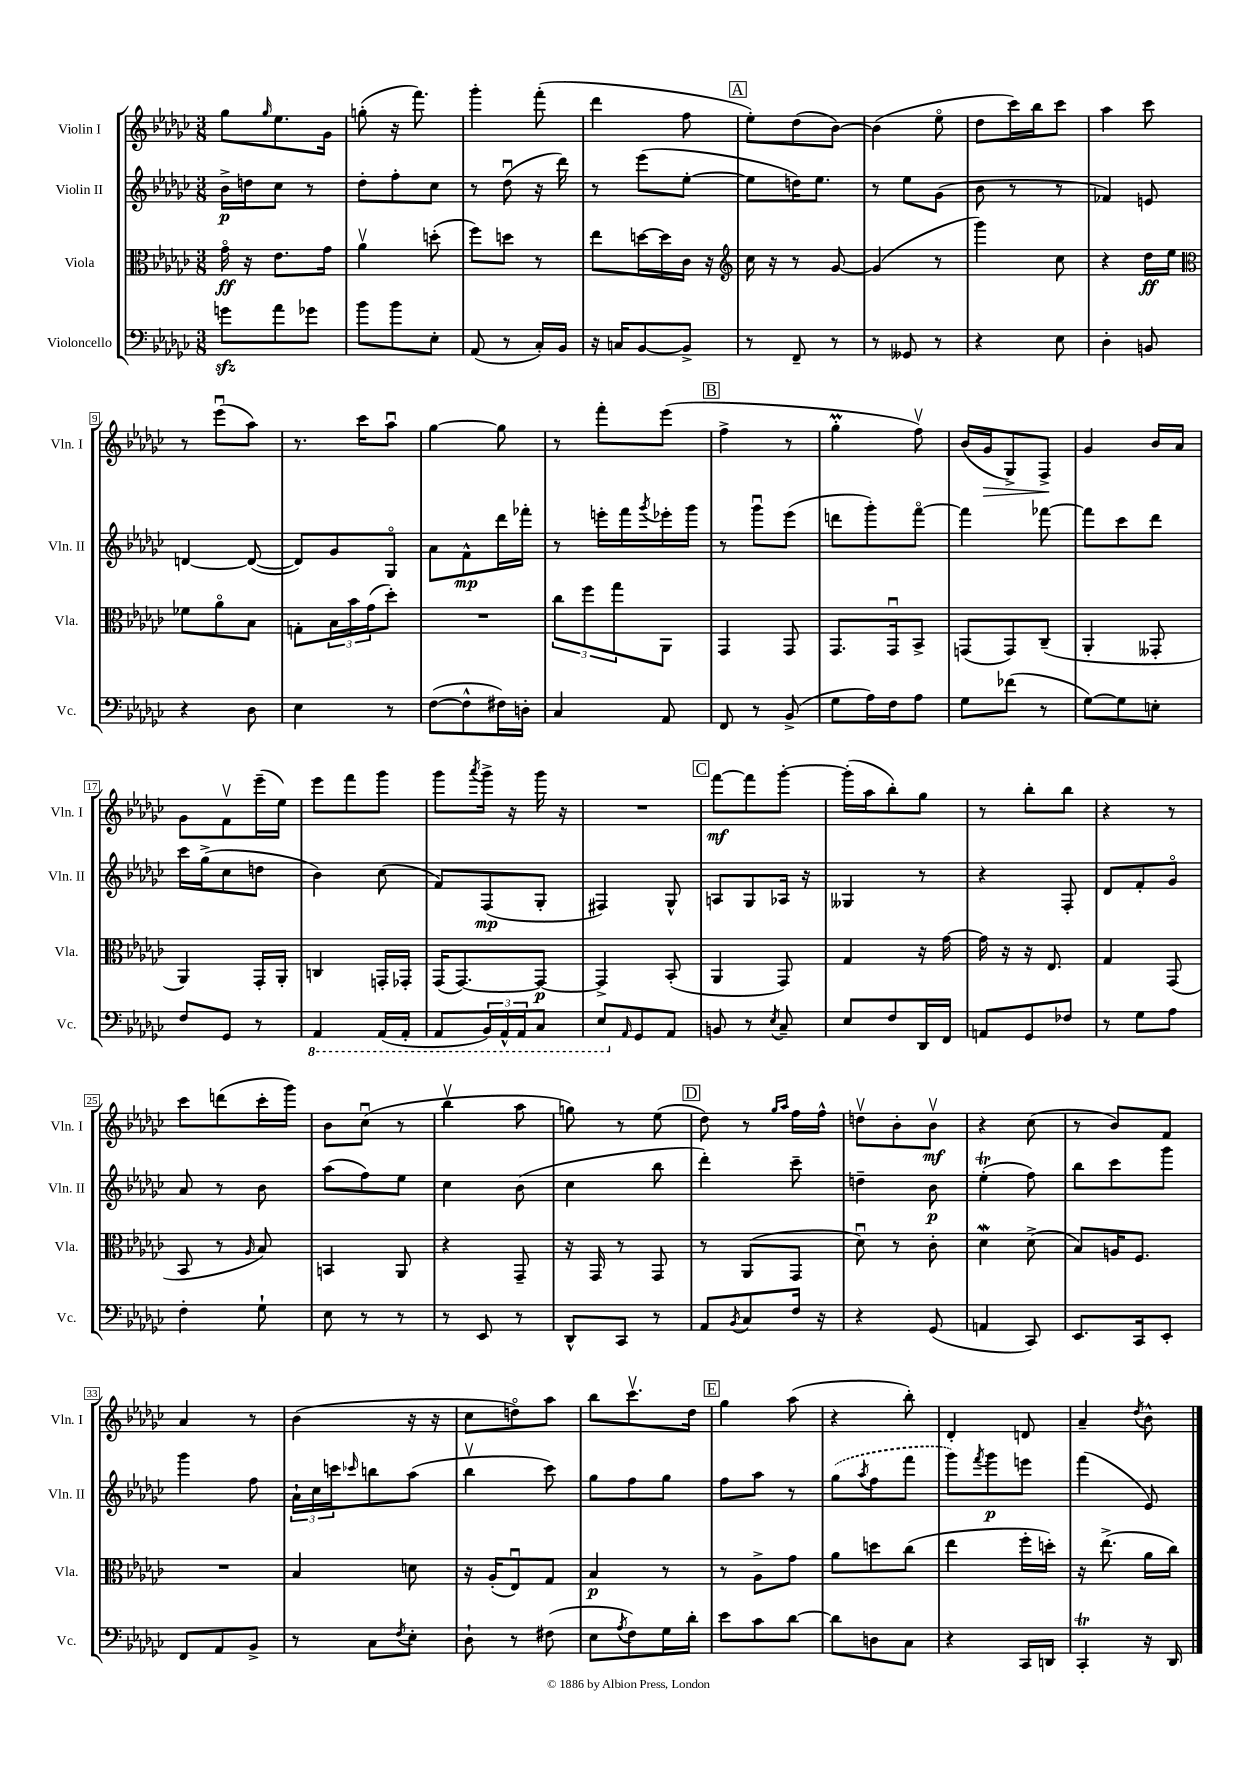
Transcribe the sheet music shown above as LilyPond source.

<<
\new StaffGroup <<
\new Staff = "s0" \with { instrumentName = "Violin I" shortInstrumentName = "Vln. I" } {
    \clef treble \key ges \major \numericTimeSignature \time 3/8
    ges''8 \grace { ges''16 } ees''8. ges'16 |
    g''8-.( r16 f'''8.) |
    ges'''4-. f'''8-.( |
    des'''4 f''8 |
    \mark \markup { \box "A" } ees''8-.) des''8( bes'8~) |
    bes'4( ees''8\flageolet |
    des''8 ces'''16) bes''16 ces'''8 |
    aes''4 ces'''8 |
    r8 ees'''8\downbow( aes''8) |
    r8. ces'''16 aes''8\downbow |
    ges''4~ ges''8 |
    r8 f'''8-. ees'''8( |
    \mark \markup { \box "B" } f''4-> r8 |
    ges''4-.\prall f''8\upbow) |
    bes'16( ges'16\> ges8->) f8->\! |
    ges'4 bes'16 aes'16 |
    ges'8 f'8\upbow ees'''16--( ees''16) |
    ees'''8 f'''8 ges'''8 |
    ges'''8 \acciaccatura { aes'''8 } ges'''16-> r16 ges'''16 r16 |
    R4. |
    \mark \markup { \box "C" } f'''8~\mf f'''8 ges'''8~-. |
    ges'''16-.( aes''16 bes''8-.) ges''8 |
    r8 bes''8-. bes''8 |
    r4 r8 |
    ces'''8 d'''8( ces'''16-. ges'''16) |
    bes'8 ces''8\downbow( r8 |
    bes''4\upbow aes''8 |
    g''8) r8 ees''8( |
    \mark \markup { \box "D" } des''8) r8 \grace { ges''16 aes''16 } f''16 f''16-^ |
    d''8\upbow bes'8-. bes'8\upbow\mf |
    r4 ces''8( |
    r8 bes'8) f'8 |
    aes'4 r8 |
    bes'4( r16 r16 |
    ces''8 d''8\flageolet) aes''8 |
    bes''8 ces'''8.\upbow des''16 |
    \mark \markup { \box "E" } ges''4 aes''8( |
    r4 bes''8-.) |
    des'4-. d'8 |
    aes'4-- \acciaccatura { des''8 } bes'8-^ \bar "|." |
}
\new Staff = "s1" \with { instrumentName = "Violin II" shortInstrumentName = "Vln. II" } {
    \clef treble \key ges \major \numericTimeSignature \time 3/8
    bes'16->\p d''16 ces''8 r8 |
    des''8-. f''8-. ces''8 |
    r8 des''8\downbow( r16 des'''16) |
    r8 ees'''8( ees''8~-. |
    \mark \markup { \box "A" } ees''8 d''16) ees''8. |
    r8 ees''8 ges'8( |
    bes'8 r8 r8 |
    fes'4) e'8 |
    d'4~ d'8~( |
    d'8) ges'8 ges8\flageolet |
    aes'8 f'8-^\mp des'''16 fes'''16-. |
    r8 e'''16-. f'''16 \acciaccatura { ges'''8 } ees'''16-. ges'''16 |
    \mark \markup { \box "B" } r8 ges'''8\downbow ees'''8( |
    d'''8 ges'''8-.) f'''8~\flageolet |
    f'''4 fes'''8~ |
    fes'''8 ces'''8 des'''8 |
    ces'''16 ges''16->( ces''8 d''8 |
    bes'4) ces''8( |
    f'8) f8\mp( ges8-. |
    fis4) ges8-^ |
    \mark \markup { \box "C" } a8 ges8 aes16 r16 |
    geses4 r8 |
    r4 f8-. |
    des'8 f'8-. ges'8\flageolet |
    aes'8 r8 bes'8 |
    aes''8( f''8) ees''8 |
    ces''4 bes'8( |
    ces''4 bes''8 |
    \mark \markup { \box "D" } des'''4-.) ces'''8-- |
    d''4-- bes'8\p |
    ees''4-.\trill( f''8) |
    bes''8 ces'''8 ges'''8 |
    ges'''4 f''8 |
    \tuplet 3/2 { aes'16-! ces''16 c'''16 } \grace { ces'''16 } b''8 aes''8( |
    bes''4\upbow ces'''8) |
    ges''8 f''8 ges''8 |
    \mark \markup { \box "E" } f''8 aes''8 r8 |
    \once \slurDashed ges''8( \acciaccatura { aes''8 } f''8 f'''8 |
    ges'''8) \acciaccatura { f'''8 } ges'''8\p e'''8 |
    f'''4( ees'8) \bar "|." |
}
\new Staff = "s2" \with { instrumentName = "Viola" shortInstrumentName = "Vla." } {
    \clef alto \key ges \major \numericTimeSignature \time 3/8
    ges'16\flageolet\ff r16 ees'8. ges'16 |
    aes'4\upbow d''8-.( |
    f''8) d''8 r8 |
    ees''8 d''16~ d''16 ces'16 r16 |
    \mark \markup { \box "A" } \clef treble ces''16 r16 r8 ges'8~ |
    ges'4( r8 |
    ges'''4) ces''8 |
    r4 des''16\ff ees''16 |
    \clef alto fes'8 aes'8\flageolet bes8 |
    g8-. \tuplet 3/2 { bes16 bes'16 ges'16( } des''8-.) |
    R4. |
    \tuplet 3/2 { ces''8 f''8 ges''8 } aes,8 |
    \mark \markup { \box "B" } ges,4 ges,8 |
    ges,8. ges,16\downbow bes,8-> |
    g,8( g,8) ces8--( |
    aes,4-. geses,8-. |
    aes,4) ges,16-. aes,16-. |
    c4 g,16-. ges,16-. |
    ges,16( ges,8.~) ges,8~\p |
    ges,4-> bes,8-.( |
    \mark \markup { \box "C" } aes,4 ges,8) |
    ges4 r16 ges'16~ |
    ges'16 r16 r16 ees8. |
    ges4 ges,8( |
    bes,8 r8 \grace { aes16 } bes8) |
    b,4 aes,8 |
    r4 ges,8-- |
    r16 ges,16 r8 ges,8 |
    \mark \markup { \box "D" } r8 aes,8( ges,8 |
    des'8\downbow) r8 ces'8-. |
    des'4\mordent des'8->( |
    bes8) a16 f8. |
    R4. |
    bes4 d'8 |
    r16 aes16-.( ees8\downbow) ges8 |
    bes4\p r8 |
    \mark \markup { \box "E" } r8 aes8-> ges'8 |
    aes'8 d''8 ces''8( |
    ees''4 f''16-. d''16-.) |
    r16 ees''8.->( aes'16 ces''16) \bar "|." |
}
\new Staff = "s3" \with { instrumentName = "Violoncello" shortInstrumentName = "Vc." } {
    \clef bass \key ges \major \numericTimeSignature \time 3/8
    g'8\sfz aes'8 ges'8 |
    bes'8 bes'8 ees8-. |
    aes,8( r8 ces16-.) bes,16 |
    r16 c16 bes,8~ bes,8-> |
    \mark \markup { \box "A" } r8 f,8-- r8 |
    r8 geses,8 r8 |
    r4 ees8 |
    des4-. b,8 |
    r4 des8 |
    ees4 r8 |
    f8~( f8-^ fis16) d16-. |
    ces4 aes,8 |
    \mark \markup { \box "B" } f,8 r8 bes,8->( |
    ges8 aes16) f16 aes8 |
    ges8 fes'8( r8 |
    ges8~) ges8 e8-. |
    f8 ges,8 r8 |
    \ottava #-1 aes,,4 aes,,16( aes,,16-. |
    aes,,8 \tuplet 3/2 { bes,,16) aes,,16-^ aes,,16 } ces,8 |
    ees,8 \ottava #0 \grace { aes,16 } ges,8 aes,8 |
    \mark \markup { \box "C" } b,8 r8 \acciaccatura { ees8 } ces8-- |
    ees8 f8 des,16 f,16 |
    a,8 ges,8 fes8 |
    r8 ges8 aes8 |
    f4-. ges8-! |
    ees8 r8 r8 |
    r8 ees,8 r8 |
    des,8-^ ces,8 r8 |
    \mark \markup { \box "D" } aes,8 \acciaccatura { bes,8 } ces8 f16 r16 |
    r4 ges,8( |
    a,4 ces,8) |
    ees,8. ces,16 ees,8-. |
    f,8 aes,8 bes,8-> |
    r8 ces8 \acciaccatura { f8 } ees8-. |
    des8-! r8 fis8( |
    ees8 \acciaccatura { aes8 } f8) ges16 des'16-. |
    \mark \markup { \box "E" } ees'8 ces'8 des'8~ |
    des'8 d8 ces8 |
    r4 ces,16 d,16 |
    ces,4-.\trill r16 des,16 \bar "|." |
}
>>
>>
\layout { \context { \Score \override BarNumber.stencil = #(make-stencil-boxer 0.1 0.3 ly:text-interface::print) } }
